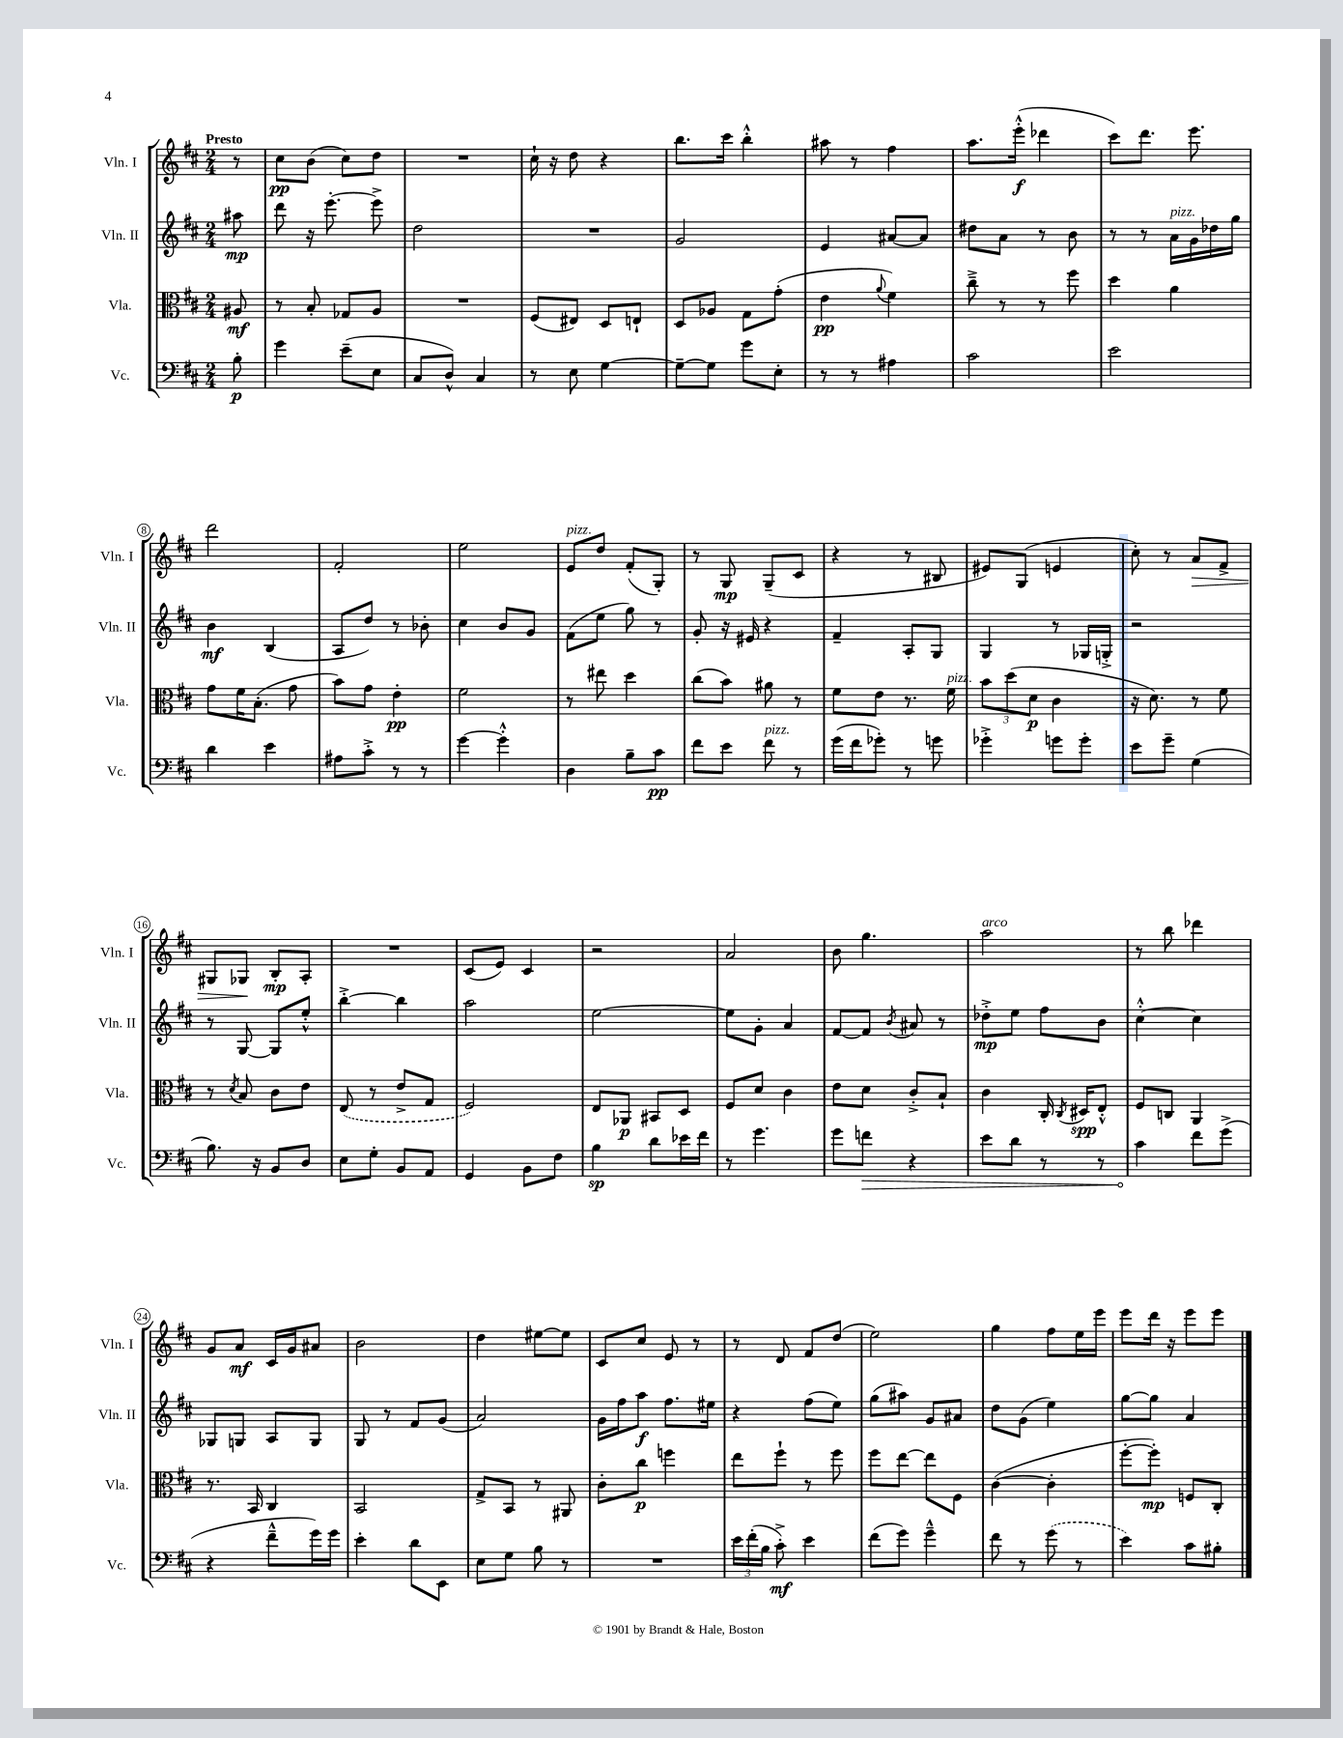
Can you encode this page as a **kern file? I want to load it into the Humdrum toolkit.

**kern	**kern	**kern	**kern
*staff4	*staff3	*staff2	*staff1
*clefF4	*clefC3	*clefG2	*clefG2
*k[f#c#]	*k[f#c#]	*k[f#c#]	*k[f#c#]
*M2/4	*M2/4	*M2/4	*M2/4
8B'\	8A#/	8aa#\	8r
=	=	=	=
4g\	8r	8ddd\	8cc#\L
.	8B'/	16r	(8b\J
.	.	[8.eee'\	.
(8e~\L	8G-/L	.	8cc#\L)
8E\J	8A/J	8eee^\]	8dd\J
=	=	=	=
8C#/L	2r	2dd\	2r
8D^^/J)	.	.	.
4C#/	.	.	.
=	=	=	=
8r	(8F#/L	2r	16cc#`\
.	.	.	16r
8E\	8E#/J)	.	8dd\
[4G\	8D/L	.	4r
.	8E`/J	.	.
=	=	=	=
8G~\_L	8D/L	2g/	8.bb\L
8G\]J	8A-/J	.	.
.	.	.	16ccc#\Jk
8g\L	8G\L	.	4bb'^^\
8E'\J	(8g'\J	.	.
=	=	=	=
8r	4e\	4e/	8aa#\
8r	.	.	8r
.	8qqa/	.	.
4A#\	4f#\)	[8a#/L	4ff#\
.	.	8a#/]J	.
=	=	=	=
2c#\	8cc#~^\	8dd#\L	8.aa\L
.	8r	8a\J	.
.	.	.	(16eee'^^\Jk
.	8r	8r	4ddd-\
.	8ff#\	8b\	.
=	=	=	=
2e\	4dd\	8r	8ccc#\L)
.	.	8r	8.ddd\J
.	4a\	16a\LL	.
.	.	16g\	8.eee\
.	.	16dd-\	.
.	.	16gg\JJ	.
=	=	=	=
4d\	8g\L	4b\	2ddd\
.	16f#\K	.	.
.	(8.B'\J	.	.
4e\	.	(4B/	.
.	8g\	.	.
=	=	=	=
8A#\L	8b\L)	8A/L	2f#'/
8c#'^\J	8g\J	8dd/J)	.
8r	4e'\	8r	.
8r	.	8b-'\	.
=	=	=	=
[4g\	2f#\	4cc#\	2ee\
4g'^^\]	.	8b/L	.
.	.	8g/J	.
=	=	=	=
4D\	8r	(8f#\L	8e/L
.	8ee#\	8ee\J	8dd/J
8B~\L	4dd\	8gg\)	(8f#'/L
8c#\J	.	8r	8G'/J)
=	=	=	=
8f#\L	(8cc#\L	8g'/	8r
8e\J	8b\J)	16r	8G/
.	.	16e#/	.
8f#\	8a#\	4r	(8G~/L
8r	8r	.	8c#/J
=	=	=	=
(16g\LL	8f#\L	4f#~/	4r
16f#\J	.	.	.
8g-'\J)	8e\J	.	.
8r	8.r	8A'/L	8r
8g\	.	8G/J	8B#/
.	16f#\	.	.
=	=	=	=
4g-'^\	12b\L	4G/	8e#/L)
.	(12dd\	.	.
.	.	.	(8G/J
.	12d\J	.	.
8g\L	4c#\	8r	4e/
8g'\J	.	16G-/LL	.
.	.	16G'^/JJ	.
=	=	=	=
8e\L	16r	2r	8cc#'\)
.	8.d\)	.	.
8g~\J	.	.	8r
(4G\	8r	.	8a/L
.	8f#\	.	8f#^/J
=	=	=	=
8.B\)	8r	8r	8G#/L
.	8qd/	.	.
.	8B/	[8G/	8G-/J
16r	.	.	.
8BB/L	8c#\L	8G/]L	8B'/L
8D/J	8e\J	8ee'^^/J	8A'/J
=	=	=	=
8E\L	(8E/	[4bb'^\	2r
8G'\J	8r	.	.
8BB/L	8e^/L	4bb\]	.
8AA/J	8G/J	.	.
=	=	=	=
4GG/	2F#/)	2aa\	(8c#/L
.	.	.	8e/J)
8BB\L	.	.	4c#/
8F#\J	.	.	.
=	=	=	=
4B\	8E/L	[2ee\	2r
.	8AA-/J	.	.
8d\L	8BB#/L	.	.
16e-\L	8D/J	.	.
16f#\JJ	.	.	.
=	=	=	=
8r	8F#/L	8ee\]L	2a/
4.g\	8d/J	8g'\J	.
.	4c#\	4a/	.
=	=	=	=
8g\L	8e\L	[8f#/L	8b\
8f\J	8d\J	8f#/]J	4.gg\
.	.	8qb/	.
4r	8c#'^/L	8a#/	.
.	8B`/J	8r	.
=	=	=	=
8e\L	4c#\	8dd-'^\L	2aa\
8d\J	.	8ee\J	.
8r	16C#'/	8ff#\L	.
.	8qC#/	.	.
.	16D#/LK	.	.
8r	8E'^^/J	8b\J	.
=	=	=	=
4c#\	8F#/L	[4cc#'^^\	8r
.	8C/J	.	8bb\
8f#\L	4AA/	4cc#\]	4ddd-\
(8g^\J	.	.	.
=	=	=	=
4r	8.r	8G-/L	8g/L
.	.	8G/J	8a/J
.	16BB/	.	.
8f#~^^\L	4C#/	8A/L	16c#/LL
.	.	.	16g/J
16g\L)	.	8G/J	8a#/J
16g\JJ	.	.	.
=	=	=	=
4e'\	2BB/	8G/	2b\
.	.	8r	.
8d\L	.	8f#/L	.
8EE\J	.	(8g/J	.
=	=	=	=
8E\L	8G^/L	2a/)	4dd\
8G\J	8BB/J	.	.
8B\	8r	.	[8ee#\L
8r	8AA#/	.	8ee#\]J
=	=	=	=
2r	8c#'\L	16g\LL	8c#/L
.	.	16ff#\J	.
.	8cc#\J	8aa\J	8cc#/J
.	4ff\	8.ff#\L	8e/
.	.	.	8r
.	.	16ee#\Jk	.
=	=	=	=
24e\LL	8ee\L	4r	8r
(24f#'\	.	.	.
24B\JJ	.	.	.
8c#'^\)	8ff#`\J	.	8d/
4e\	8r	(8ff#\L	8f#/L
.	8ff#\	8ee\J)	(8dd/J
=	=	=	=
(8f#\L	8ff#\L	(8gg\L	2ee\)
8g\J)	[8ee\J	8aa#\J)	.
4g~^^\	8ee\]L	8g/L	.
.	8F#\J	8a#/J	.
=	=	=	=
8f#\	([4c#\	8dd\L	4gg\
8r	.	(8g\J	.
(8g\	4c#'\]	4ee\)	8ff#\L
8r	.	.	16ee\L
.	.	.	16eee\JJ
=	=	=	=
4e\)	[8ff#'\L	[8gg\L	8eee\L
.	8ff#'\]J)	8gg\]J	16ddd\Jk
.	.	.	16r
8c#\L	8F/L	4a/	8eee\L
8B#'\J	8C#'/J	.	8eee\J
==	==	==	==
*-	*-	*-	*-
